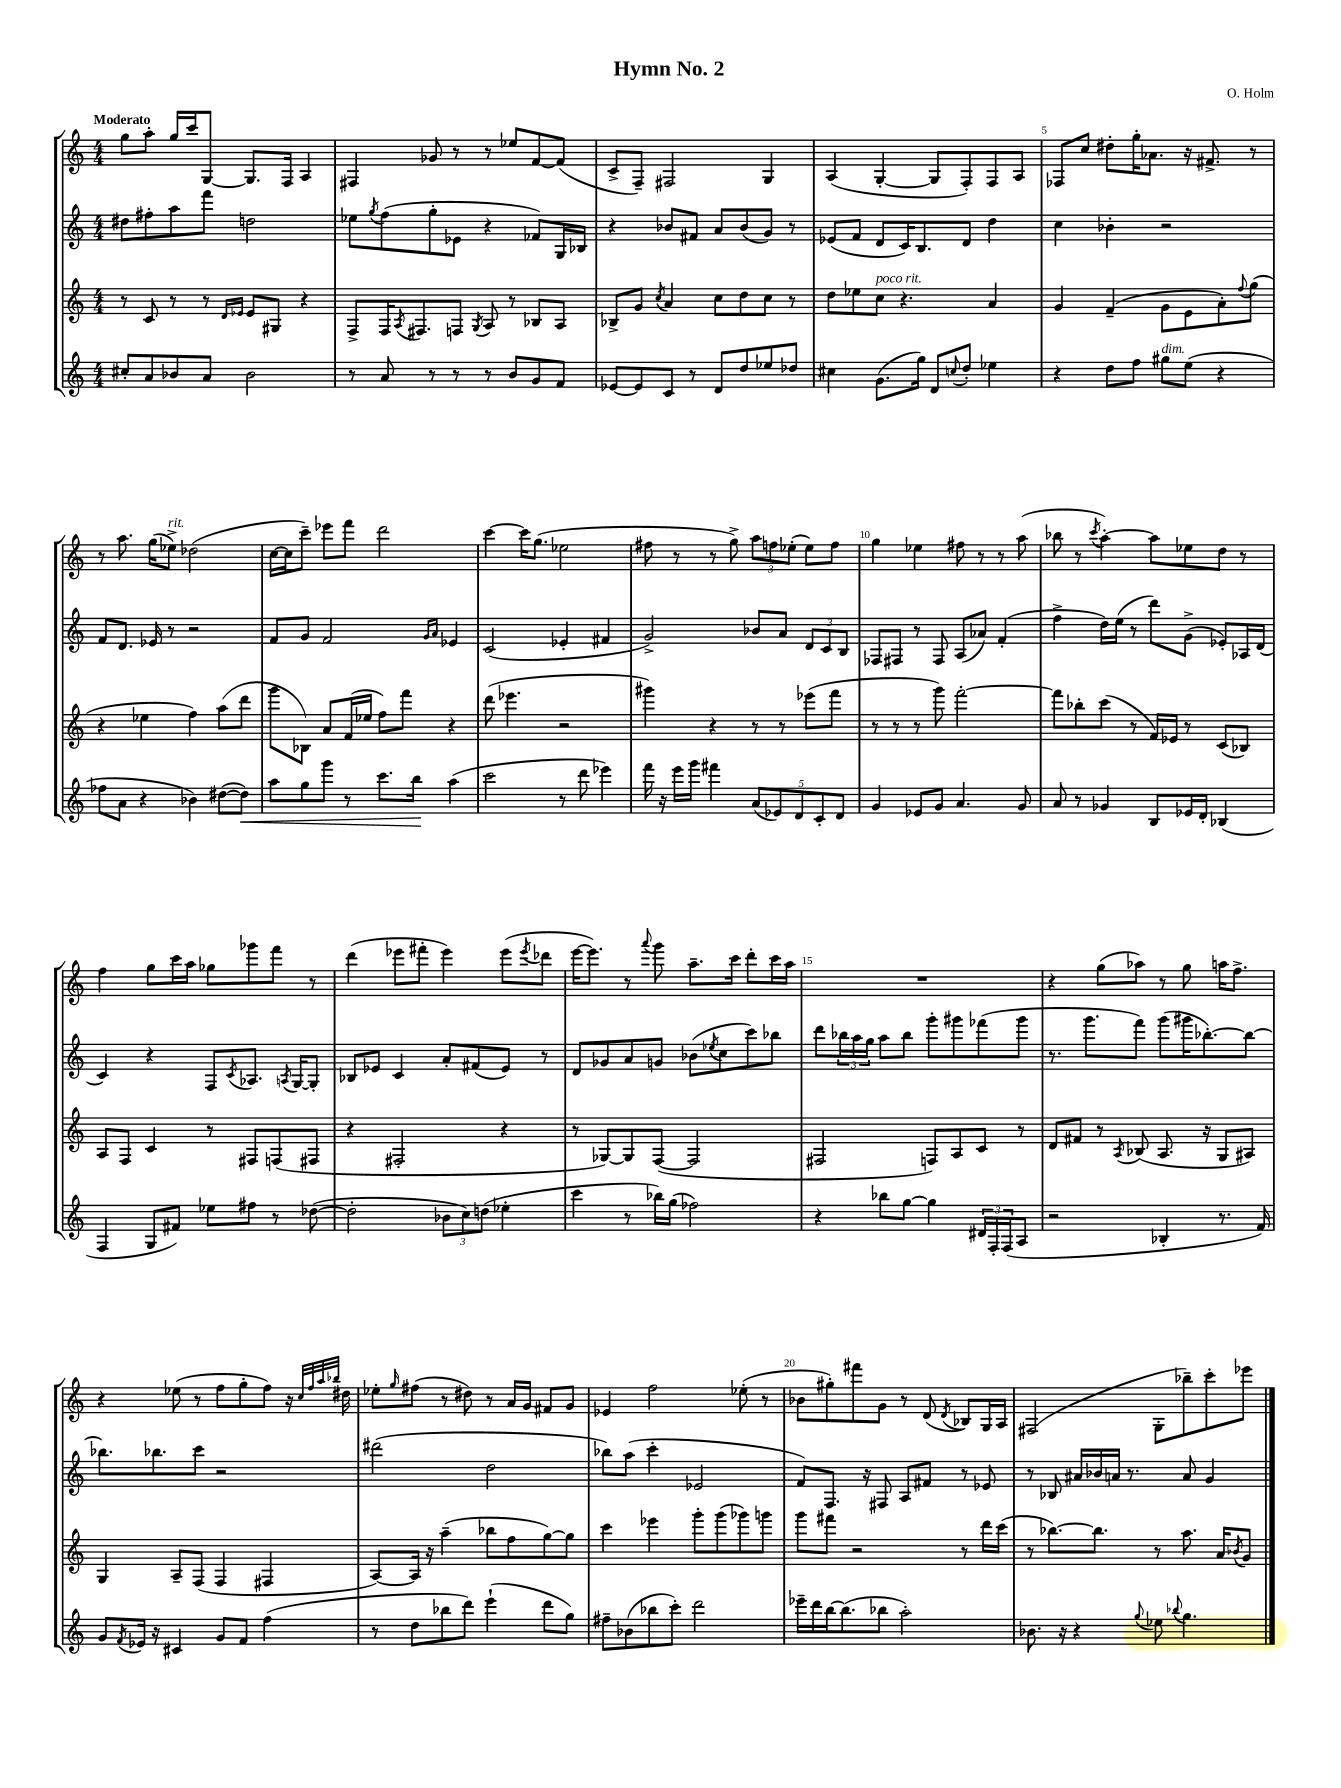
\header { title = "Hymn No. 2" composer = "O. Holm" }
<<
\new StaffGroup <<
\new Staff = "s0" {
    \clef treble \key c \major \numericTimeSignature \time 4/4 \tempo "Moderato"
    g''8 a''8-. g''16 c'''16 g8~ g8. f16 a4 |
    fis4 ges'8 r8 r8 ees''8 f'8~ f'8( |
    c'8-> f8--) fis2 g4 |
    a4( g4~-. g8 f8-.) f8 a8 |
    fes8 c''8 dis''8-. g''16-. aes'8. r16 fis'8.-> r8 |
    r8 a''8. g''16( ees''8->^\markup { \italic "rit." }) des''2( |
    c''16~ c''16 c'''8--) ees'''8 f'''8 d'''2 |
    c'''4~ c'''16 g''8.( ees''2 |
    fis''8 r8 r8 g''8->) \tuplet 3/2 { a''8 f''8 ees''8-.( } ees''8) f''8 |
    g''4 ees''4 fis''8 r8 r8 a''8( |
    bes''8 r8 \acciaccatura { c'''8 } a''4~-.) a''8 ees''8 d''8 r8 |
    f''4 g''8 c'''16 a''16 ges''8 ges'''8 f'''8 r8 |
    d'''4( ees'''8 fis'''8-. ees'''4) ees'''8( \acciaccatura { ees'''8 } des'''8 |
    e'''16~ e'''8.) r8 \appoggiatura { a'''8 } g'''8 a''8.-- c'''16 d'''8-. c'''16 a''16 |
    R1 |
    r4 g''8( aes''8) r8 g''8 a''16 f''8.-> |
    r4 ees''8( r8 f''8 g''8-. f''8) r16 \grace { c''32 f''32 a''32 bes''32 } dis''16 |
    ees''8-. \grace { g''16 } fis''8( r8 dis''8) r8 a'16 g'16 fis'8 g'8 |
    ees'4 f''2 ees''8-.( r8 |
    bes'8 gis''8-.) fis'''8 g'8 r8 d'8( \acciaccatura { d'8 } bes8) g16 a16 |
    fis2( g8-. bes''8--) c'''8-. ees'''8 \bar "|." |
}
\new Staff = "s1" {
    \clef treble \key c \major \numericTimeSignature \time 4/4
    dis''8 fis''8-. a''8 f'''8 d''2 |
    ees''8 \acciaccatura { g''8 } f''8( g''8-. ees'8 r4 fes'8) g16 bes16 |
    r4 bes'8 fis'8 a'8 bes'8( g'8) r8 |
    ees'8( f'8 d'8 c'16) b8. d'8 d''4 |
    c''4 bes'4-. r2 |
    f'8 d'8. ees'16 r8 r2 |
    f'8 g'8 f'2 \grace { g'16 a'16 } ees'4 |
    c'2( ees'4-. fis'4 |
    g'2->) bes'8 a'8 \tuplet 3/2 { d'8 c'8 b8 } |
    fes8 fis8 r8 fis8 a8( aes'8) f'4-.( |
    f''4-> d''16) e''16( r8 d'''8) g'8->( ees'8-.) aes16 d'16( |
    c'4) r4 f8 \acciaccatura { c'8 } aes8. \acciaccatura { a8 } g16~ g8-. |
    bes8 ees'8 c'4 a'8-. fis'8( ees'8) r8 |
    d'8 ges'8 a'8 g'8 bes'8( \acciaccatura { ees''8 } c''8 c'''8) bes''8 |
    d'''8 \tuplet 3/2 { bes''16 a''16 g''16 } a''8 bes''8 g'''8-. gis'''8 fes'''8( gis'''8 |
    r8. g'''8. f'''8) g'''8( gis'''16 bes''8.~-.) bes''8~ |
    bes''8. bes''8. c'''8 r2 |
    dis'''2( d''2 |
    bes''8) a''8( c'''4-. ees'2 |
    f'8) f8. r16 fis8 a8 fis'8 r8 ees'8 |
    r8 bes8 ais'16 bes'16 a'16 r8. a'8 g'4 \bar "|." |
}
\new Staff = "s2" {
    \clef treble \key c \major \numericTimeSignature \time 4/4
    r8 c'8 r8 r8 \grace { d'16 ees'16 } ees'8 gis8 r4 |
    f8-> f16 \acciaccatura { a8 } fis8. f8 \acciaccatura { g8 } a8 r8 bes8 a8 |
    bes8-> g'8 \acciaccatura { c''8 } a'4 c''8 d''8 c''8 r8 |
    d''8 ees''8 c''8^\markup { \italic "poco rit." } r4. a'4 |
    g'4 f'4--( g'8 e'8 a'8-.) \appoggiatura { f''8 } g''8( |
    r4 ees''4 f''4) a''8( d'''8 |
    g'''8 bes8) a'8 f'16( ees''16 f''8) f'''8 r4 |
    d'''8( ees'''4. r2 |
    gis'''4) r4 r8 r8 ees'''8( f'''8 |
    r8 r8 r8 g'''8) f'''2~-. |
    f'''8 bes''8-. c'''8( r8 f'16) ees'16 r8 c'8( bes8) |
    a8 f8 c'4 r8 fis8 f8( fis8 |
    r4 fis2-. r4 |
    r8 ges8~) ges8 f8~( f2 |
    fis2 f8) a8 c'8 r8 |
    d'8 fis'8 r8 \acciaccatura { a8 } bes8( a8. r16 g8 ais8) |
    g4 a8-- f8( f4 fis4 |
    a8~) a16 r16 a''4--( bes''8 f''8 g''8~) g''8 |
    c'''4 ees'''4 g'''8-. g'''8( ges'''8) g'''8 |
    g'''8 fis'''8 r2 r8 d'''16 c'''16( |
    r8 bes''8.~) bes''8. r8 a''8. a'16 \acciaccatura { bes'8 } g'8 \bar "|." |
}
\new Staff = "s3" {
    \clef treble \key c \major \numericTimeSignature \time 4/4
    cis''8-. a'8 bes'8 a'8 bes'2 |
    r8 a'8 r8 r8 r8 b'8 g'8 f'8 |
    ees'8~ ees'8 c'8 r8 d'8 d''8 ees''8 des''8 |
    cis''4 g'8.( g''16) d'8 \appoggiatura { c''8 } d''8-. ees''4 |
    r4 d''8 f''8 gis''8^\markup { \italic "dim." } e''8( r4 |
    fes''8 a'8 r4 bes'4) dis''8~( dis''8\<) |
    a''8 g''8 g'''8 r8 c'''8. b''16\! a''4( |
    c'''2 r8 d'''8 ees'''4) |
    f'''16 r16 e'''16 g'''16 fis'''4 \tuplet 5/4 { a'8( ees'8) d'8 c'8-. d'8 } |
    g'4 ees'8 g'8 a'4. g'8 |
    a'8 r8 ges'4 b8 ees'16 d'16-. bes4( |
    f4 g8 fis'8) ees''8 fis''8 r8 des''8~( |
    des''2-. \tuplet 3/2 { bes'8 c''8) d''8( } ees''4-. |
    c'''4 r8 bes''16) g''16( fes''2) |
    r4 bes''8 g''8~ g''4 \tuplet 3/2 { dis'16 f16-. f16( } a8 |
    r2 bes4-. r8. f'16) |
    g'8 \acciaccatura { f'8 } ees'16 r16 cis'4 g'8 f'8 f''4( |
    r8 d''8 bes''8 d'''8) e'''4-!( d'''8 g''8) |
    fis''8-- bes'8( bes''8 c'''8-.) d'''2 |
    ees'''16-- d'''16 b''16~ b''8.( bes''8 a''2-.) |
    bes'8. r16 r4 \appoggiatura { g''8 } ees''8 \appoggiatura { bes''8 } g''4. \bar "|." |
}
>>
>>
\layout { \context { \Score \override BarNumber.break-visibility = ##(#f #t #t) barNumberVisibility = #(every-nth-bar-number-visible 5) } }
